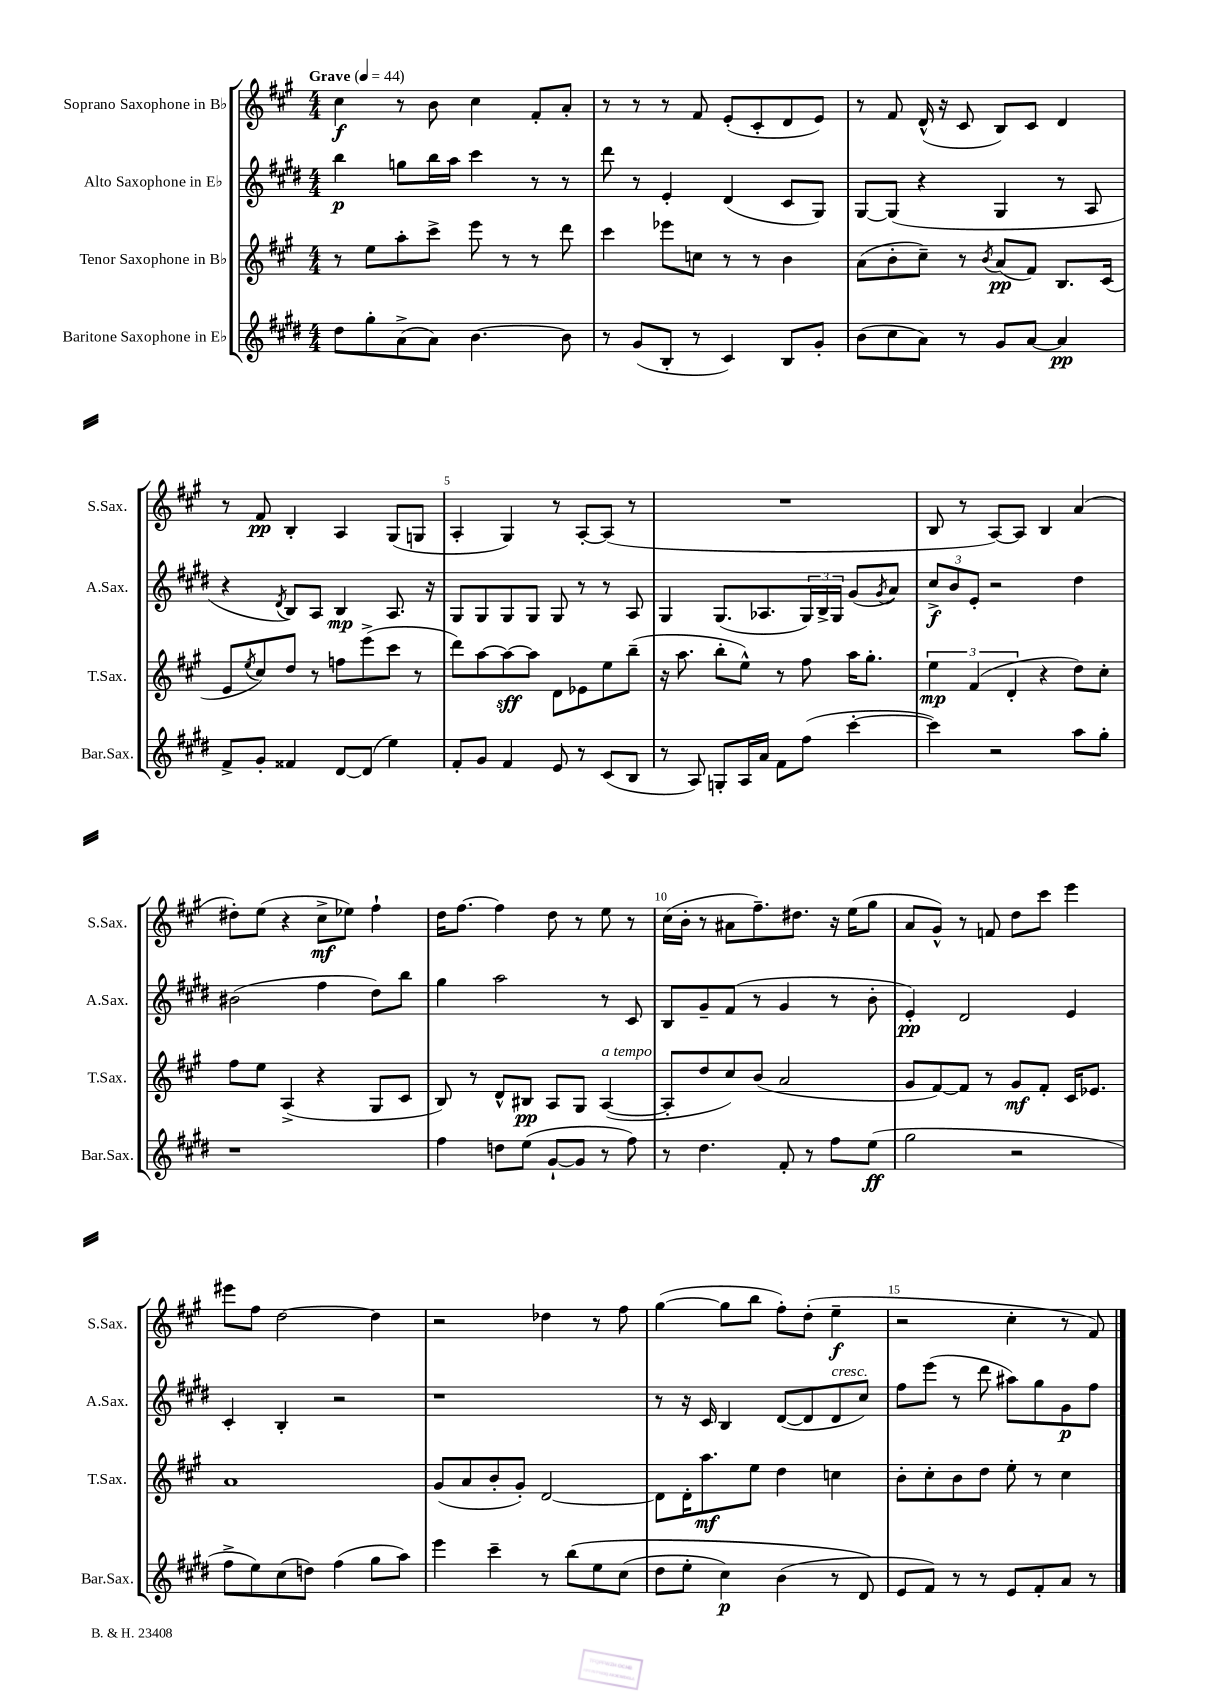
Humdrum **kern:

**kern	**kern	**kern	**kern
*staff4	*staff3	*staff2	*staff1
*clefG2	*clefG2	*clefG2	*clefG2
*k[f#c#g#d#]	*k[f#c#g#]	*k[f#c#g#d#]	*k[f#c#g#]
*M4/4	*M4/4	*M4/4	*M4/4
*MM44	*MM44	*MM44	*MM44
8dd#\L	8r	4bb\	4cc#\
8gg#'\	8ee\L	.	.
(8a^\	8aa'\	8gg\L	8r
8a\J)	8ccc#^\J	16bb\L	8b\
.	.	16aa\JJ	.
[4.b\	8eee\	4ccc#\	4cc#\
.	8r	.	.
.	8r	8r	8f#'/L
8b\]	8ddd\	8r	8a'/J
=	=	=	=
8r	4ccc#\	8ddd#\	8r
(8g#/L	.	8r	8r
8B'/J	8eee-\L	4e'/	8r
8r	8cc\J	.	8f#/
4c#/)	8r	(4d#/	(8e'/L
.	8r	.	8c#'/
8B/L	4b\	8c#/L	8d/
8g#'/J	.	8G#/J)	8e/J)
=	=	=	=
(8b\L	(8a\L	[8G#/L	8r
8cc#\	8b'\	(8G#/]J	8f#/
8a\J)	8cc#~\J)	4r	(16d^^/
.	.	.	16r
8r	8r	.	8c#/
.	8qb/	.	.
8g#/L	(8a/L	4G#/	8B/L)
[8a/J	8f#/J)	.	8c#/J
4a/]	8.B/L	8r	4d/
.	.	8A/	.
.	(16c#/Jk	.	.
=	=	=	=
8f#^/L	8e/L	4r	8r
.	8qee/	.	.
8g#'/J	8cc#/)	.	8f#/
.	.	8qd#/	.
4f##/	8dd/J	8B/L)	4B'/
.	8r	8A/J	.
[8d#/L	8ff\L	4B/	4A/
(8d#/]J	(8eee^\	.	.
4ee\)	8ccc#\J	8.A/	(8G#/L
.	8r	.	8G/J
.	.	16r	.
=	=	=	=
8f#'/L	8ddd\L)	8G#/L	4A'/
8g#/J	[8aa\	8G#/	.
4f#/	8aa\_	8G#/	4G#/)
.	8aa\]J	8G#/J	.
8e/	8d\L	8G#/	8r
8r	8e-\	8r	[8A'/L
(8c#/L	8ee\	8r	(8A/]J
8B/J	(8bb~\J	8A/	8r
=	=	=	=
8r	16r	4G#/	1r
.	8.aa\	.	.
8A/)	.	.	.
8G'/L	8bb'\L	(8.G#/L	.
16A/L	8ee^^\J)	.	.
16a/JJ	.	8.A-/	.
8f#\L	8r	.	.
(8ff#\J	8ff#\	24G#/L)	.
.	.	24B^/	.
.	.	24G#/JJ	.
[4ccc#'\	16aa\LK	(8g#/L	.
.	8.gg#'\J	.	.
.	.	8qg#/	.
.	.	8a/J)	.
=	=	=	=
4ccc#\])	6ee\	12cc#^/L	8B/
.	.	12b/	.
.	.	.	8r
.	(6f#/	12e'/J	.
2r	.	2r	[8A/L)
.	6d'/	.	.
.	.	.	8A/]J
.	4r	.	4B/
8aa\L	8dd\L)	4dd#\	(4a/
8gg#'\J	8cc#'\J	.	.
=	=	=	=
1r	8ff#\L	(2b#\	8dd#'\L)
.	8ee\J	.	(8ee\J
.	(4A^/	.	4r
.	4r	4ff#\	8cc#^\L
.	.	.	8ee-\J)
.	8G#/L	8dd#\L)	4ff#`\
.	8c#/J	8bb\J	.
=	=	=	=
4ff#\	8B/)	4gg#\	16dd\LK
.	.	.	[8.ff#\J
.	8r	.	.
8dd\L	8d^^/L	2aa\	4ff#\]
(8ee\J	8B#/J	.	.
[8g#`/L	8A/L	.	8dd\
8g#/]J	8G#/J	.	8r
8r	([4A/	8r	8ee\
8ff#\)	.	8c#/	8r
=	=	=	=
8r	8A'/]L	8B/L	(16cc#\LL
.	.	.	16b'\JJ
4.dd#\	8dd/	8g#~/	8r
.	8cc#/)	(8f#/J	8a#\L
.	(8b/J	8r	8.ff#~\)
8f#'/	2a/	4g#/	.
.	.	.	8.dd#\J
8r	.	.	.
8ff#\L	.	8r	16r
.	.	.	(16ee\LK
(8ee\J	.	8b'\	8gg#\J
=	=	=	=
2gg#\	8g#/L	4e'/)	8a/L
.	[8f#/)	.	8g#^^/J)
.	8f#/]J	2d#/	8r
.	8r	.	8f/
2r	8g#/L	.	8dd\L
.	8f#'/J	.	8ccc#\J
.	16c#/LK	4e/	4eee\
.	8.e-/J	.	.
=	=	=	=
8ff#^\L	1a	4c#'/	8eee#\L
8ee\)	.	.	8ff#\J
(8cc#\	.	4B'/	[2dd\
8dd\J)	.	.	.
(4ff#\	.	2r	.
8gg#\L	.	.	4dd\]
8aa\J)	.	.	.
=	=	=	=
4eee\	(8g#/L	1r	2r
.	8a/	.	.
4ccc#~\	8b'/	.	.
.	8g#'/J)	.	.
8r	[2d/	.	4dd-\
&(8bb\L	.	.	.
8ee\	.	.	8r
(8cc#\J	.	.	8ff#\
=	=	=	=
8dd#\L	8d\]L	8r	([4gg#\
8ee'\J	16d'\K	16r	.
.	8.aa\	16c#/	.
4cc#\)	.	4B/	8gg#\]L
.	8ee\J	.	8bb\J
(4b\	4dd\	([8d#/L	8ff#'\L)
.	.	8d#/]	(8dd'\J
8r	4cc\	8d#/	4ee~\
8d#/&)	.	8cc#/J)	.
=	=	=	=
8e/L	8b'\L	8ff#\L	2r
8f#/J)	8cc#'\	(8eee\J	.
8r	8b\	8r	.
8r	8dd\J	8ddd#\	.
8e/L	8ee'\	8aa#\L)	4cc#'\
8f#'/	8r	8gg#\	.
8a/J	4cc#\	8g#\	8r
8r	.	8ff#\J	8f#/)
==	==	==	==
*-	*-	*-	*-
